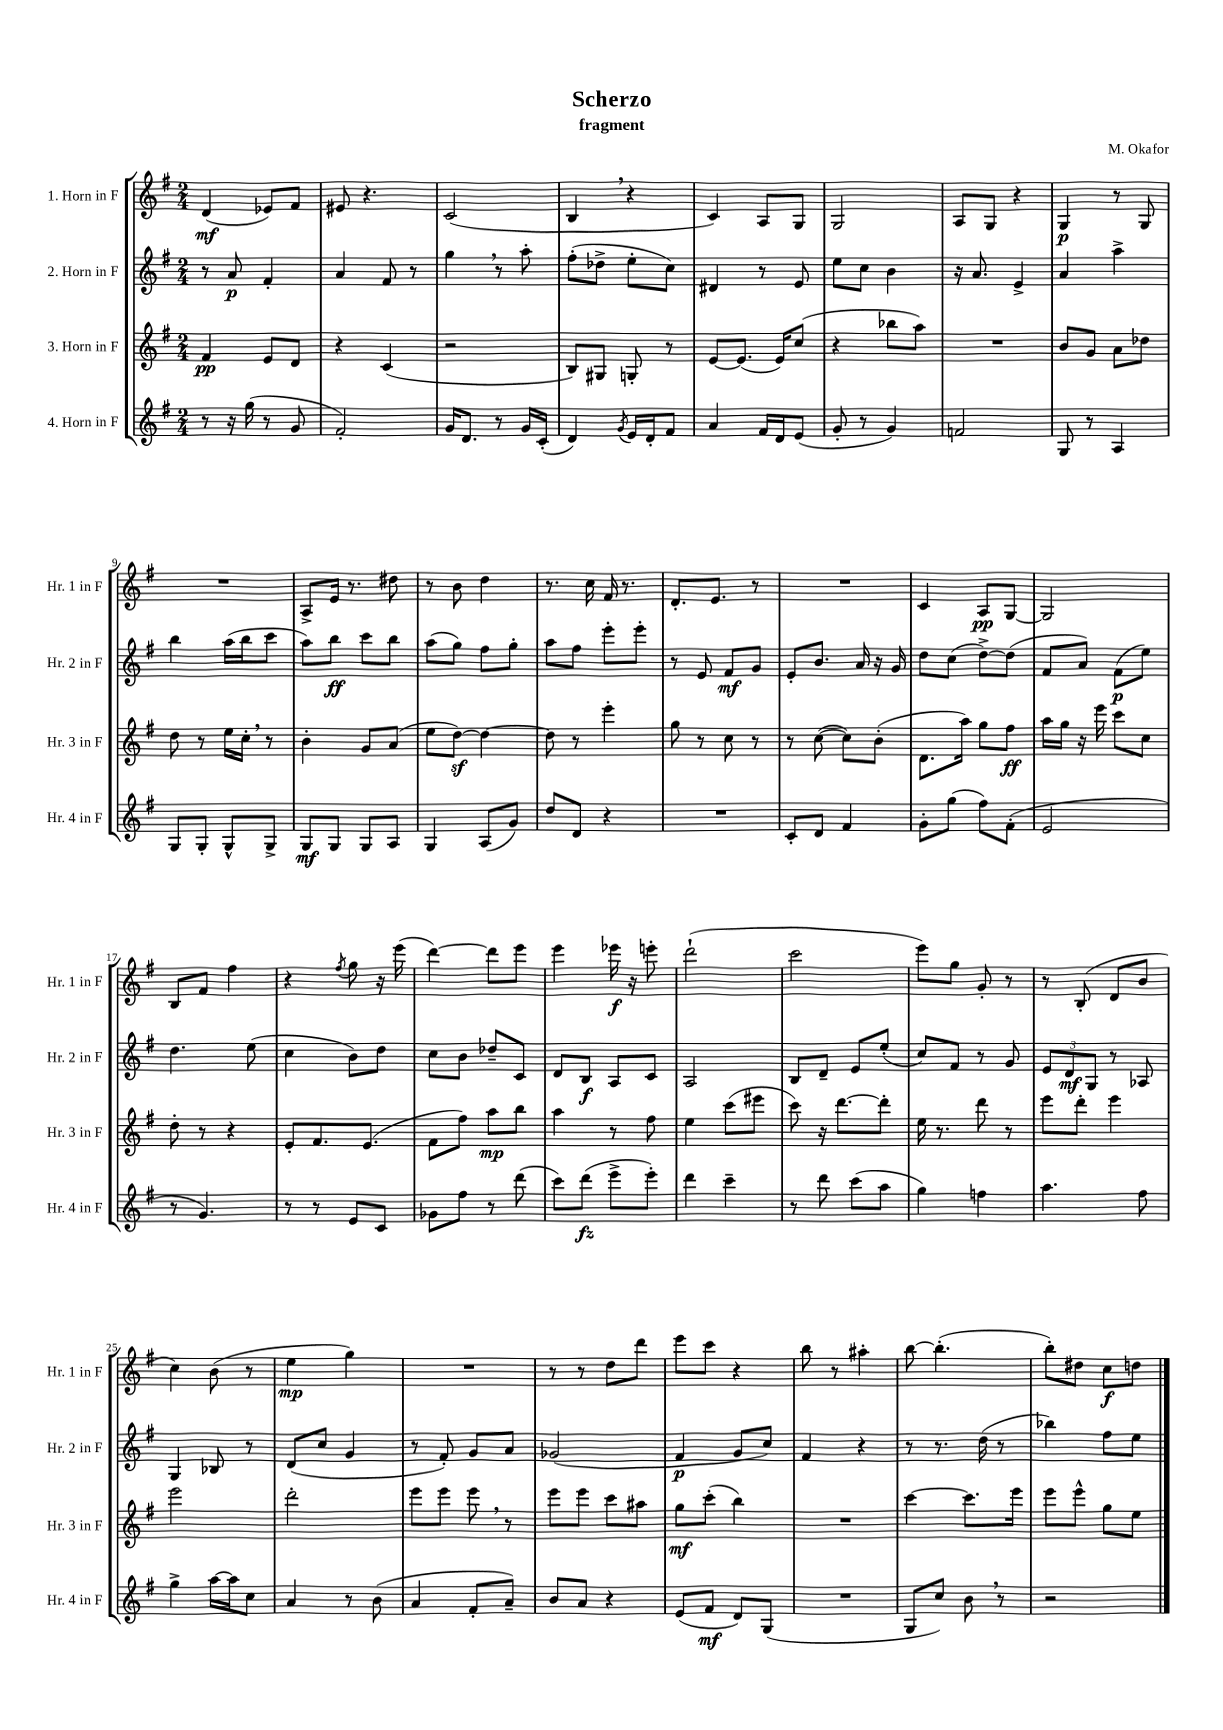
\header { title = "Scherzo" composer = "M. Okafor" subtitle = "fragment" }
<<
\new StaffGroup <<
\new Staff = "s0" \with { instrumentName = "1. Horn in F" shortInstrumentName = "Hr. 1 in F" } {
    \clef treble \key g \major \numericTimeSignature \time 2/4
    d'4\mf( ees'8) fis'8 |
    eis'8 r4. |
    c'2( |
    b4 \breathe r4 |
    c'4) a8 g8 |
    g2 |
    a8 g8 r4 |
    g4\p r8 g8 |
    R2 |
    a8-> e'16 r8. dis''8 |
    r8 b'8 d''4 |
    r8. c''16 fis'16 r8. |
    d'8.-. e'8. r8 |
    R2 |
    c'4 a8\pp g8~ |
    g2 |
    b8 fis'8 fis''4 |
    r4 \acciaccatura { fis''8 } g''8 r16 e'''16( |
    d'''4~) d'''8 e'''8 |
    e'''4 ees'''16\f r16 e'''8-. |
    d'''2-!( |
    c'''2 |
    e'''8) g''8 g'8-. r8 |
    r8 b8-.( d'8 b'8 |
    c''4) b'8( r8 |
    e''4\mp g''4) |
    R2 |
    r8 r8 d''8 d'''8 |
    e'''8 c'''8 r4 |
    b''8 r8 ais''4-. |
    b''8~ b''4.-.( |
    b''8-.) dis''8 c''8\f d''8 \bar "|." |
}
\new Staff = "s1" \with { instrumentName = "2. Horn in F" shortInstrumentName = "Hr. 2 in F" } {
    \clef treble \key g \major \numericTimeSignature \time 2/4
    r8 a'8\p fis'4-. |
    a'4 fis'8 r8 |
    g''4 \breathe r8 a''8-. |
    fis''8-.( des''8-> e''8-. c''8) |
    dis'4 r8 e'8 |
    e''8 c''8 b'4 |
    r16 a'8. e'4-> |
    a'4 a''4-> |
    b''4 a''16( b''16 c'''8 |
    a''8) b''8\ff c'''8 b''8 |
    a''8( g''8) fis''8 g''8-. |
    a''8 fis''8 e'''8-. e'''8-. |
    r8 e'8 fis'8\mf g'8 |
    e'8-. b'8. a'16 r16 g'16 |
    d''8 c''8( d''8~->) d''8( |
    fis'8 a'8) fis'8\p( e''8) |
    d''4. e''8( |
    c''4 b'8) d''8 |
    c''8 b'8 des''8-- c'8 |
    d'8 b8\f a8 c'8 |
    a2 |
    b8 d'8-- e'8 e''8-.( |
    c''8) fis'8 r8 g'8 |
    \tuplet 3/2 { e'8 d'8\mf g8 } r8 aes8 |
    g4 bes8 r8 |
    d'8( c''8 g'4 |
    r8 fis'8-.) g'8 a'8 |
    ges'2( |
    fis'4\p g'8 c''8) |
    fis'4 r4 |
    r8 r8. d''16( r8 |
    bes''4) fis''8 e''8 \bar "|." |
}
\new Staff = "s2" \with { instrumentName = "3. Horn in F" shortInstrumentName = "Hr. 3 in F" } {
    \clef treble \key g \major \numericTimeSignature \time 2/4
    fis'4\pp e'8 d'8 |
    r4 c'4( |
    r2 |
    b8) gis8 g8-. r8 |
    e'8~ e'8.( e'16) c''8( |
    r4 bes''8 a''8) |
    R2 |
    b'8 g'8 a'8 des''8 |
    d''8 r8 e''16 c''16-. \breathe r8 |
    b'4-. g'8 a'8( |
    e''8 d''8~\sf) d''4~ |
    d''8 r8 e'''4-. |
    g''8 r8 c''8 r8 |
    r8 c''8~( c''8) b'8-.( |
    d'8. a''16) g''8 fis''8\ff |
    a''16 g''16 r16 e'''16 c'''8 c''8 |
    d''8-. r8 r4 |
    e'8-. fis'8. e'8.( |
    fis'8 fis''8) a''8\mp b''8 |
    a''4 r8 fis''8 |
    e''4 c'''8( eis'''8 |
    c'''8) r16 d'''8.~ d'''8-. |
    e''16 r8. d'''8 r8 |
    e'''8 d'''8-. e'''4 |
    e'''2 |
    d'''2-. |
    e'''8 e'''8 e'''8 \breathe r8 |
    e'''8 e'''8 c'''8 ais''8 |
    g''8\mf c'''8-.( b''4) |
    R2 |
    c'''4~ c'''8. e'''16 |
    e'''8 e'''8-^ g''8 e''8 \bar "|." |
}
\new Staff = "s3" \with { instrumentName = "4. Horn in F" shortInstrumentName = "Hr. 4 in F" } {
    \clef treble \key g \major \numericTimeSignature \time 2/4
    r8 r16 g''16( r8 g'8 |
    fis'2-.) |
    g'16 d'8. r8 g'16 c'16-.( |
    d'4) \acciaccatura { g'8 } e'16 d'16-. fis'8 |
    a'4 fis'16 d'16 e'8( |
    g'8-. r8 g'4) |
    f'2 |
    g8 r8 a4 |
    g8 g8-. g8-^ g8-> |
    g8\mf g8 g8 a8 |
    g4 a8( g'8) |
    d''8 d'8 r4 |
    R2 |
    c'8-. d'8 fis'4 |
    g'8-. g''8( fis''8) fis'8-.( |
    e'2 |
    r8 g'4.) |
    r8 r8 e'8 c'8 |
    ges'8 fis''8 r8 d'''8( |
    c'''8) d'''8\fz( e'''8-> e'''8-.) |
    d'''4 c'''4-- |
    r8 d'''8 c'''8( a''8 |
    g''4) f''4 |
    a''4. fis''8 |
    g''4-> a''16~ a''16 c''8 |
    a'4 r8 b'8( |
    a'4 fis'8-. a'8--) |
    b'8 a'8 r4 |
    e'8( fis'8\mf d'8) g8( |
    R2 |
    g8 c''8) b'8 \breathe r8 |
    r2 \bar "|." |
}
>>
>>
